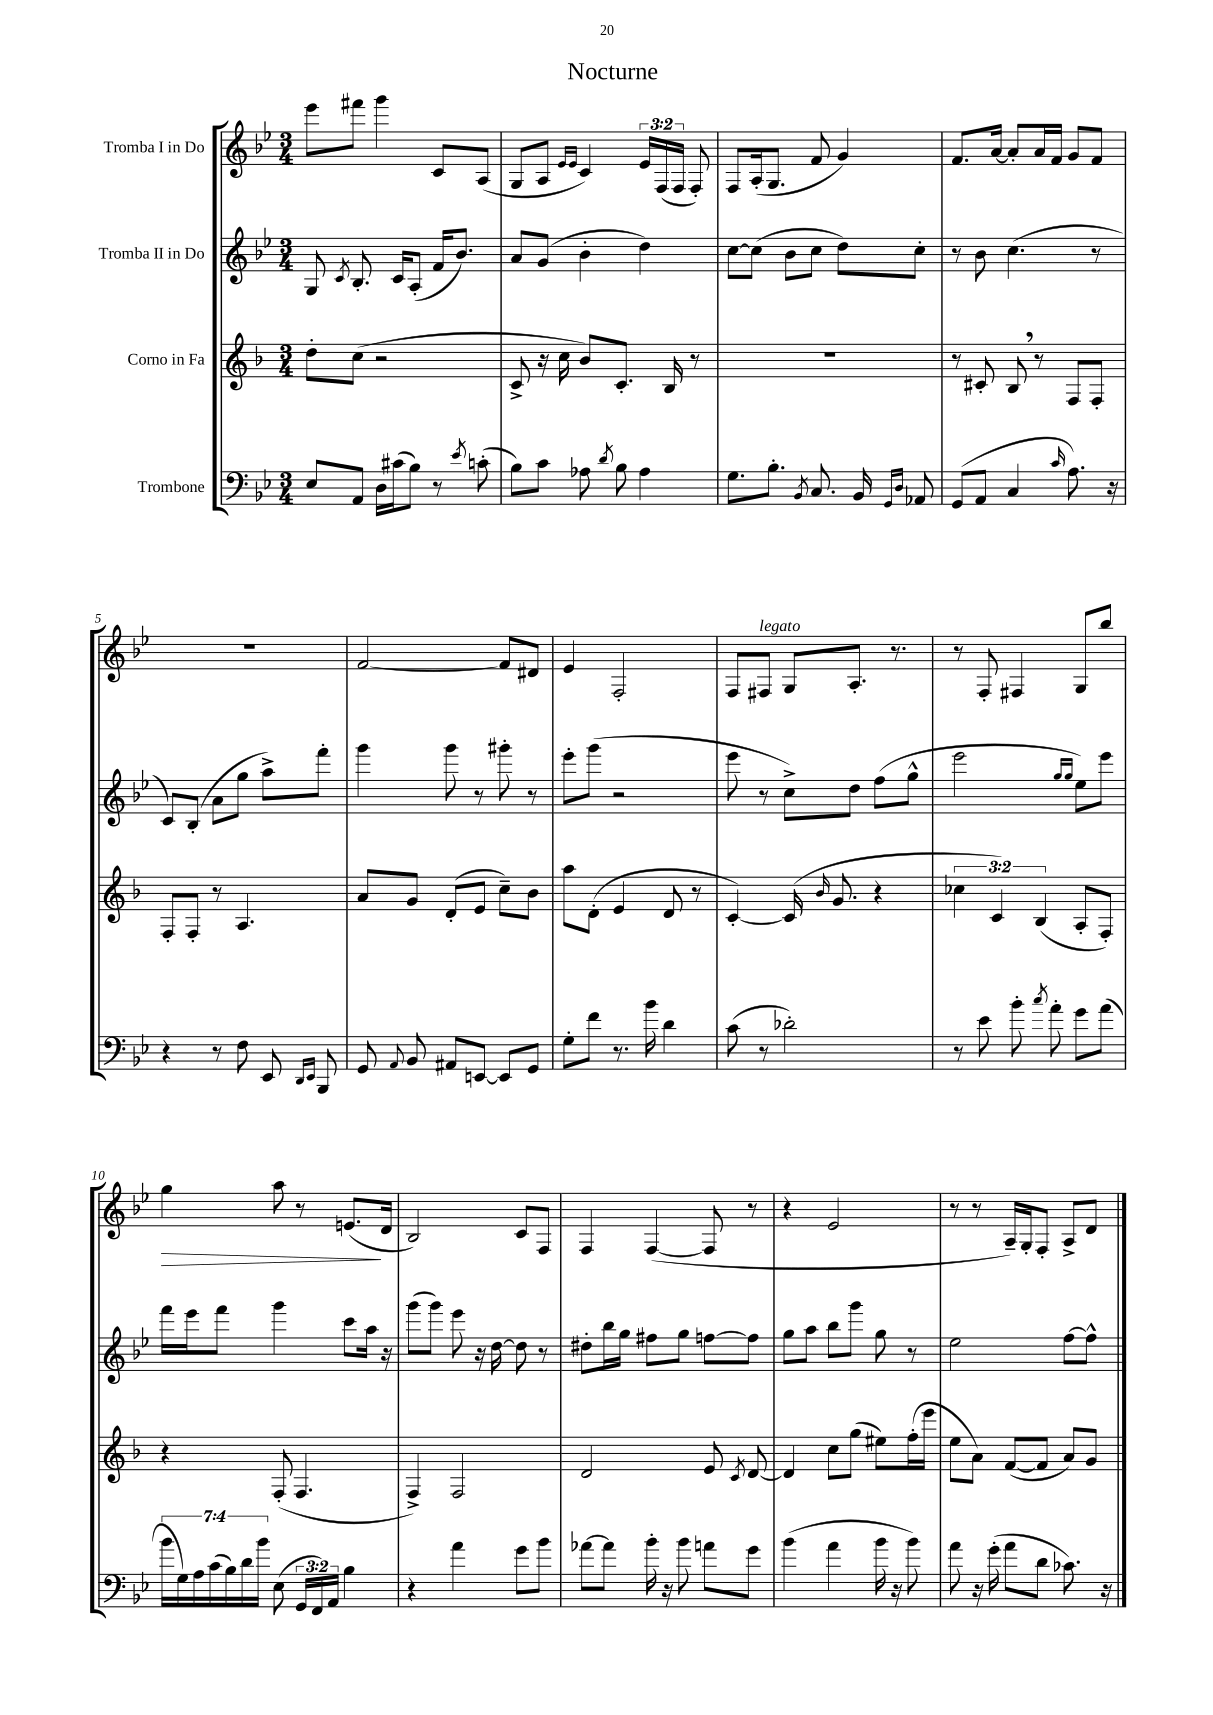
\header { title = "Nocturne" }
<<
\new StaffGroup <<
\new Staff = "s0" \with { instrumentName = "Tromba I in Do" } {
    \clef treble \key bes \major \numericTimeSignature \time 3/4 \override Staff.TupletNumber.text = #tuplet-number::calc-fraction-text
    \autoBeamOff ees'''8[ fis'''8] g'''4 c'8[ a8]( |
    g8[ a8] \grace { ees'16[ ees'16] } c'4) \tuplet 3/2 { ees'16[ f16( f16] } f8-.) |
    f8[ a16-.( g8.] f'8 g'4) |
    f'8.[ a'16]~ a'8[-. a'16 f'16] g'8[ f'8] |
    R2. |
    f'2~ f'8[ dis'8] |
    ees'4 f2-. |
    f8[ fis8]^\markup { \italic "legato" } g8[ a8.]-. r8. |
    r8 f8-. fis4 g8[ bes''8] |
    g''4\> a''8 r8 e'8.[\!( d'16] |
    bes2) c'8[ f8] |
    f4 f4~( f8 r8 |
    r4 ees'2 |
    r8 r8 a16[--) g16-. f8]-. a8[-> d'8] \bar "|." |
}
\new Staff = "s1" \with { instrumentName = "Tromba II in Do" } {
    \clef treble \key bes \major \numericTimeSignature \time 3/4
    \autoBeamOff g8 \acciaccatura { c'8 } bes8.-. c'16[ a8]-.( f'16[ bes'8.]) |
    a'8[ g'8]( bes'4-. d''4) |
    c''8[~ c''8]( bes'8[ c''8] d''8[) c''8]-. |
    r8 bes'8 c''4.( r8 |
    c'8[) bes8]-.( a'8[ g''8] a''8[->) f'''8]-. |
    g'''4 g'''8 r8 gis'''8-. r8 |
    ees'''8[-. g'''8]( r2 |
    ees'''8 r8 c''8[->) d''8] f''8[( g''8]-^ |
    ees'''2 \grace { g''16[ g''16] } ees''8[) ees'''8] |
    f'''16[ ees'''16 f'''8] g'''4 c'''8[ a''16] r16 |
    g'''8[( g'''8]) ees'''8 r16 d''16~ d''8 r8 |
    dis''8[-. bes''16 g''16] fis''8[ g''8] f''8[~ f''8] |
    g''8[ a''8] bes''8[ g'''8] g''8 r8 |
    ees''2 f''8[~ f''8]-^ \bar "|." |
}
\new Staff = "s2" \with { instrumentName = "Corno in Fa" } {
    \clef treble \key f \major \numericTimeSignature \time 3/4 \override Staff.TupletNumber.text = #tuplet-number::calc-fraction-text
    \autoBeamOff d''8[-. c''8]( r2 |
    c'8-> r16 c''16 bes'8[) c'8.]-. bes16 r8 |
    R2. |
    r8 cis'8-. bes8 \breathe r8 f8[ f8]-. |
    f8[-. f8]-. r8 a4. |
    a'8[ g'8] d'8[-.( e'8] c''8[--) bes'8] |
    a''8[ d'8]-.( e'4 d'8 r8 |
    c'4~-.) c'16( \grace { bes'16 } g'8. r4 |
    \tuplet 3/2 { ces''4 c'4) bes4( } a8[-. f8]-.) |
    r4 f8-.( f4. |
    f4->) f2 |
    d'2 e'8 \acciaccatura { c'8 } d'8~ |
    d'4 c''8[ g''8]( eis''8[) f''16-.( e'''16] |
    e''8[ a'8]) f'8[~( f'8] a'8[) g'8] \bar "|." |
}
\new Staff = "s3" \with { instrumentName = "Trombone" } {
    \clef bass \key bes \major \numericTimeSignature \time 3/4 \override Staff.TupletNumber.text = #tuplet-number::calc-fraction-text
    \autoBeamOff ees8[ a,8] d16[ cis'16( bes8]) r8 \acciaccatura { ees'8 } c'8-.( |
    bes8[) c'8] aes8 \acciaccatura { d'8 } bes8 aes4 |
    g8.[ bes8.]-. \acciaccatura { bes,8 } c8. bes,16 \grace { g,16[ d16] } aes,8 |
    g,8[( a,8] c4 \grace { c'16 } a8.) r16 |
    r4 r8 f8 ees,8 \grace { d,16[ ees,16] } bes,,8 |
    g,8 \appoggiatura { a,8 } bes,8 ais,8[ e,8]~ e,8[ g,8] |
    g8[-. f'8] r8. bes'16 d'4 |
    c'8( r8 des'2-.) |
    r8 ees'8 bes'8-. \acciaccatura { c''8 } a'8-. g'8[ a'8]( |
    \tuplet 7/4 { bes'16[ g16) a16 c'16( bes16) d'16 bes'16] } ees8( \tuplet 3/2 { g,16[ f,16) a,16] } bes4 |
    r4 a'4 g'8[ bes'8] |
    aes'8[~ aes'8] bes'16-. r16 bes'8 a'8[ g'8] |
    bes'4( a'4 bes'16 r16 bes'8) |
    a'8 r16 g'16-.( a'8[ d'8] ces'8.) r16 \bar "|." |
}
>>
>>
